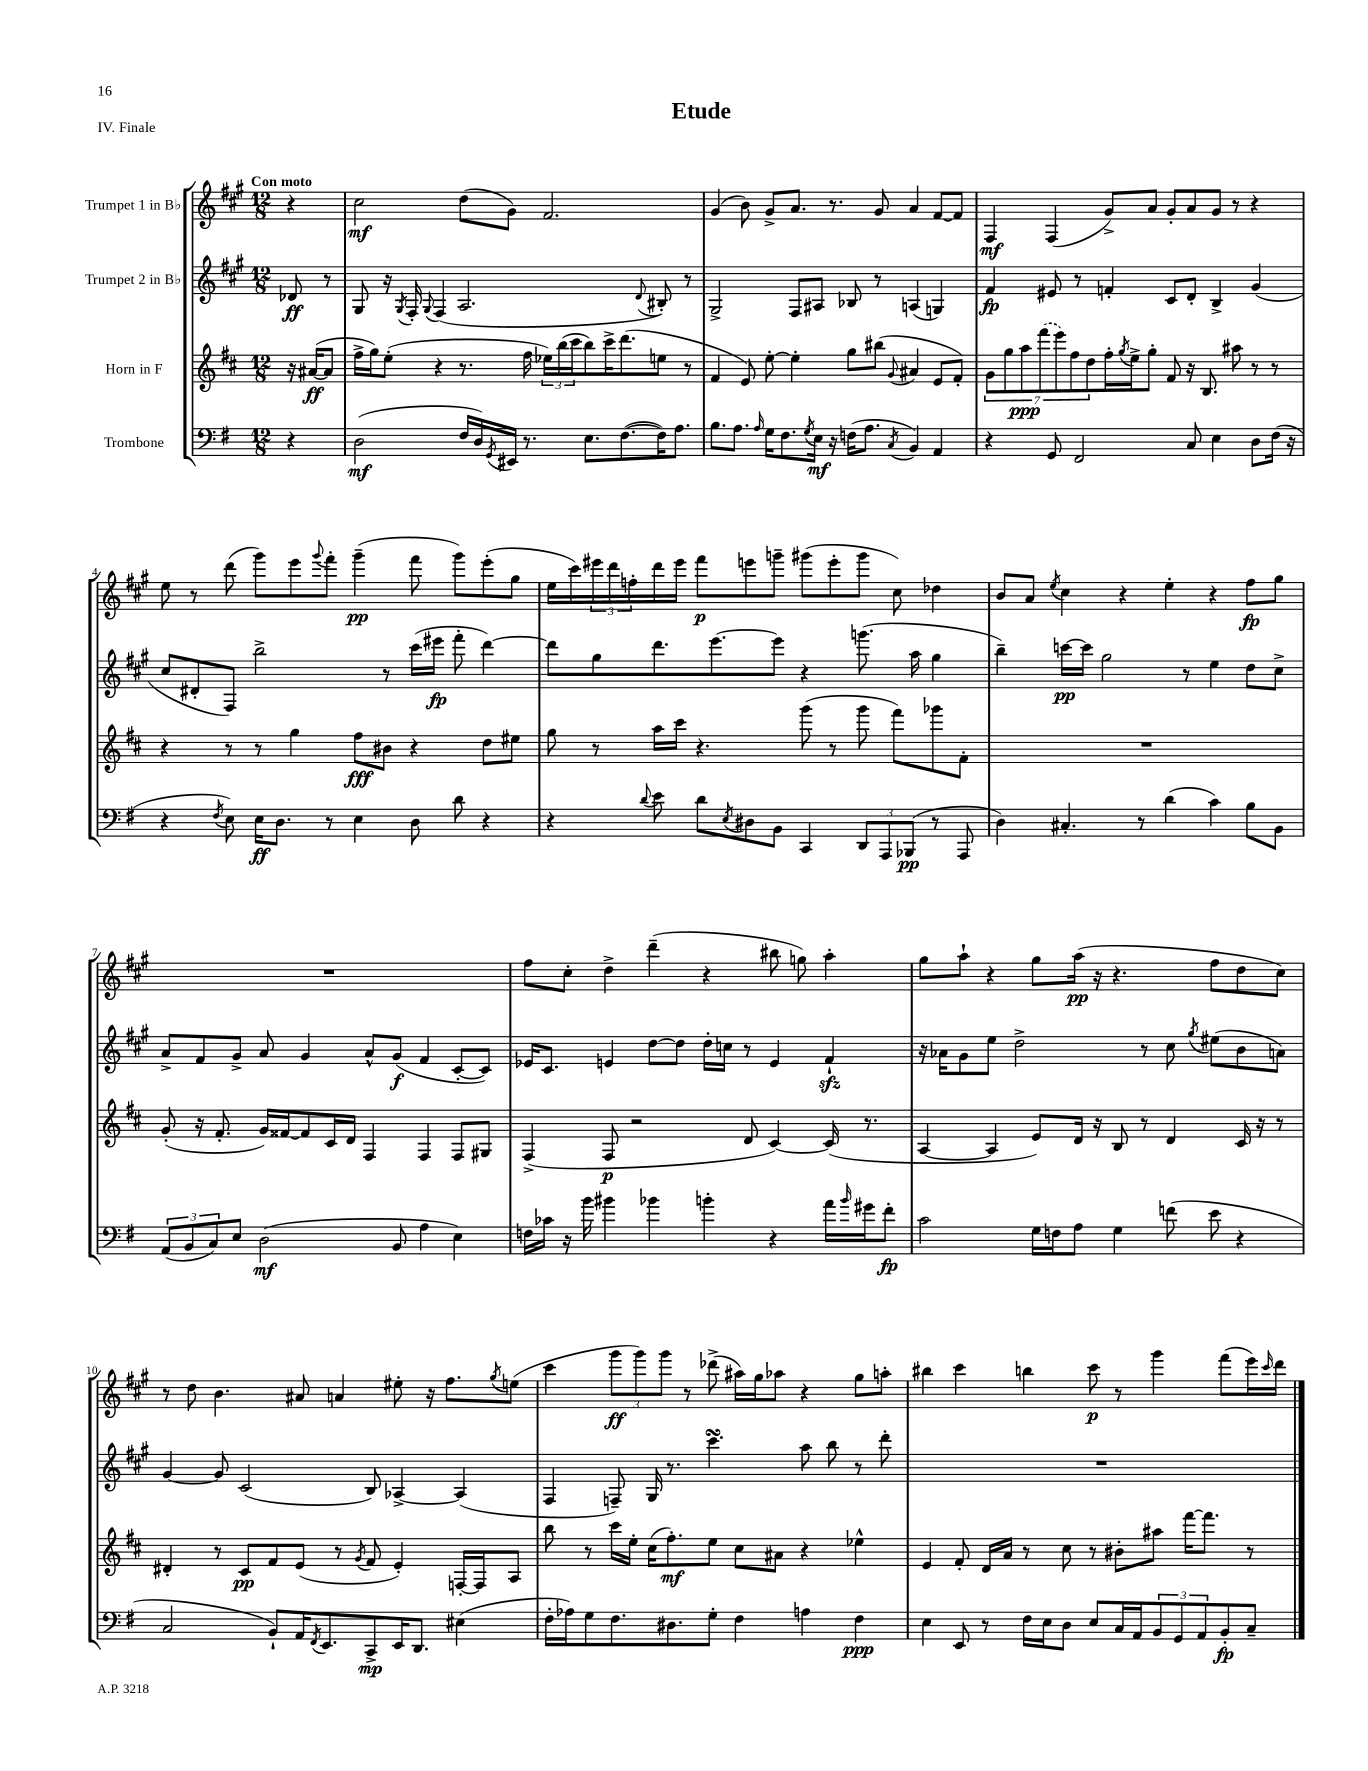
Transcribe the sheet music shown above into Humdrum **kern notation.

**kern	**kern	**kern	**kern
*staff4	*staff3	*staff2	*staff1
*clefF4	*clefG2	*clefG2	*clefG2
*k[f#]	*k[f#c#]	*k[f#c#g#]	*k[f#c#g#]
*M12/8	*M12/8	*M12/8	*M12/8
4r	16r	8d-	4r
.	([16a#	.	.
.	8a#]	8r	.
=	=	=	=
(2D	16ff#^	8G#	2cc#
.	16gg)	.	.
.	(8ee'	16r	.
.	.	8qG#	.
.	.	16F#'	.
.	.	8qqG#	.
.	4r	(4F#	.
16F#	8.r	2.A	(8dd
16D)	.	.	.
8qGG	.	.	.
16EE#	.	.	8g#)
8.r	16ff#	.	.
.	24ee-)	.	2.f#
.	(24bb	.	.
.	24ccc#	.	.
8.E	8bb)	.	.
.	16ccc#^	.	.
([8.F#	(8.ddd	.	.
.	.	8qqd	.
16F#])	8ee	8B#')	.
8.A	.	.	.
.	8r	8r	.
=	=	=	=
8.B	4f#	2G#^	(4g#
8.A	.	.	.
.	8e)	.	8b)
16qqA	.	.	.
16G	[8ee'	.	8g#^
8.F#	.	.	.
.	4ee']	8F#	8.a
8qG	.	.	.
16E	.	8A#	.
16r	.	.	8.r
(16F	8gg	8B-	.
8.A	.	.	.
.	(8bb#	8r	8g#
8qC	8qqg	.	.
4BB)	4a#	(4A	4a
4AA	8e	4G)	[8f#
.	8f#')	.	8f#]
=	=	=	=
4r	14g	4f#	4F#
.	14gg	.	.
.	14aa	.	.
.	(14fff#	.	.
8GG	.	8e#	(4F#
.	14eee)	.	.
.	14ff#	.	.
2FF#	.	8r	.
.	14dd	.	.
.	16ff#'	4f'	8g#^)
.	8qgg	.	.
.	16ee^	.	.
.	8gg'	.	8a
.	8f#	8c#	8g#'
8C	16r	8d'	8a
.	8.B	.	.
4E	.	4B^	8g#
.	8aa#	.	8r
8D	8r	(4g#	4r
(16F#	8r	.	.
16r	.	.	.
=	=	=	=
4r	4r	8cc#	8ee
.	.	8d#'	8r
8qF#	.	.	.
8E)	8r	8F#)	(8ddd
16E	8r	2bb^	8ggg#)
8.D	.	.	.
.	4gg	.	8eee
.	.	.	8qqggg#
8r	.	.	8fff#'
4E	8ff#	.	(4ggg#~
.	8b#	8r	.
8D	4r	(16ccc#	8fff#
.	.	16eee#	.
8d	.	8fff#'	8ggg#)
4r	8dd	[4ddd)	(8eee'
.	8ee#	.	8gg#
=	=	=	=
4r	8gg	8ddd]	16ee
.	.	.	16ccc#)
.	8r	8gg#	24eee#
.	.	.	24ddd
.	.	.	24ff'
8qqd	.	.	.
8e	16aa	8.ddd	16ddd
.	16ccc#	.	16eee#
8d	4.r	.	8fff#
.	.	[8.eee	.
8qE	.	.	.
8D#	.	.	8eee
8BB	.	8eee]	8ggg~
4CC	(8ggg	4r	(8ggg#
.	8r	.	8eee'
12DD	8ggg	(8.ggg	8ggg#
12AAA	.	.	.
.	8fff#)	.	8cc#)
(12BBB-	.	.	.
.	.	16aa	.
8r	8ggg-	4gg#	4dd-
8AAA	8f#'	.	.
=	=	=	=
4D)	1.r	4bb~)	8b
.	.	.	8a
.	.	.	8qee
4.C#'	.	[16ccc	4cc#
.	.	16ccc]	.
.	.	2gg#	.
.	.	.	4r
8r	.	.	.
(4d	.	.	4ee'
.	.	8r	.
4c)	.	4ee	4r
8B	.	8dd	8ff#
8BB	.	8cc#^	8gg#
=	=	=	=
(12AA	(8g'	8a^	1.r
12BB	.	.	.
.	16r	8f#	.
12C)	.	.	.
.	8.f#'	.	.
8E	.	8g#^	.
(2D	16g)	8a	.
.	[16f##	.	.
.	8f##]	4g#	.
.	16c#	.	.
.	16d	.	.
.	4F#	8a^^	.
8BB	.	(8g#	.
4A	4F#	4f#	.
4E)	8F#	[8c#'	.
.	8G#	8c#])	.
=	=	=	=
16F	(4F#^	16e-	8ff#
16c-	.	8.c#	.
16r	.	.	8cc#'
16b	.	.	.
4b#	8F#	4e	4dd^
.	2r	.	.
4b-	.	[8dd	(4ddd~
.	.	8dd]	.
4b'	.	16dd'	4r
.	.	16cc	.
.	8d	8r	.
4r	[4c#)	4e	8bb#
.	.	.	8gg)
16a	(16c#]	4f#`	4aa'
16qqb	.	.	.
16g#	8.r	.	.
8f#'	.	.	.
=	=	=	=
2c	[4A	16r	8gg#
.	.	16a-	.
.	.	8g#	8aa`
.	4A]	8ee	4r
.	.	2dd^	.
16G	8e)	.	8gg#
16F	.	.	.
8A	16d	.	(16aa
.	16r	.	16r
4G	8B	.	4.r
.	8r	8r	.
(8f	4d	8cc#	.
.	.	8qgg#	.
8e	.	(8ee#	8ff#
4r	16c#	8b	8dd
.	16r	.	.
.	8r	8a)	8cc#)
=	=	=	=
2C	4d#'	[4g#	8r
.	.	.	8dd
.	8r	8g#]	4.b
.	8c#	(2c#	.
8BB`)	8f#	.	.
16AA	(8e	.	8a#
8qFF#	.	.	.
8.EE	.	.	.
.	8r	.	4a
.	8qg	.	.
8CC^	8f#	8B)	.
16EE	4e')	[4A-^	8ee#'
8.DD	.	.	.
.	.	.	16r
.	.	.	8.ff#
(4E#	[16F'	(4A-]	.
.	16F]	.	.
.	.	.	8qgg#
.	8A	.	(8ee
=	=	=	=
16F#'	8bb	4F#	4ccc#
16A-)	.	.	.
8G	8r	.	.
8.F#	16ccc#	8F~)	12ggg#
.	16ee'	.	.
.	.	.	12ggg#)
.	(16cc#	16G#	.
.	.	.	12ggg#
8.D#	8.ff#')	8.r	.
.	.	.	8r
8G'	8ee	4.ccc#	(8ddd-^
4F#	8cc#	.	16aa#)
.	.	.	16gg#
.	8a#	.	8aa-
4A	4r	8aa	4r
.	.	8bb	.
4F#	4ee-^^	8r	8gg#
.	.	8ddd'	8aa'
=	=	=	=
4E	4e	1.r	4bb#
8EE	8f#'	.	4ccc#
8r	16d	.	.
.	16a	.	.
16F#	8r	.	4bb
16E	.	.	.
8D	8cc#	.	.
8E	8r	.	8ccc#
16C	8b#'	.	8r
16AA	.	.	.
12BB	8aa#	.	4ggg#
12GG	.	.	.
.	[16fff#	.	.
12AA	.	.	.
.	8.fff#]	.	.
8BB'	.	.	(8fff#
8C~	8r	.	16eee)
.	.	.	16qqccc#
.	.	.	16ddd
==	==	==	==
*-	*-	*-	*-
